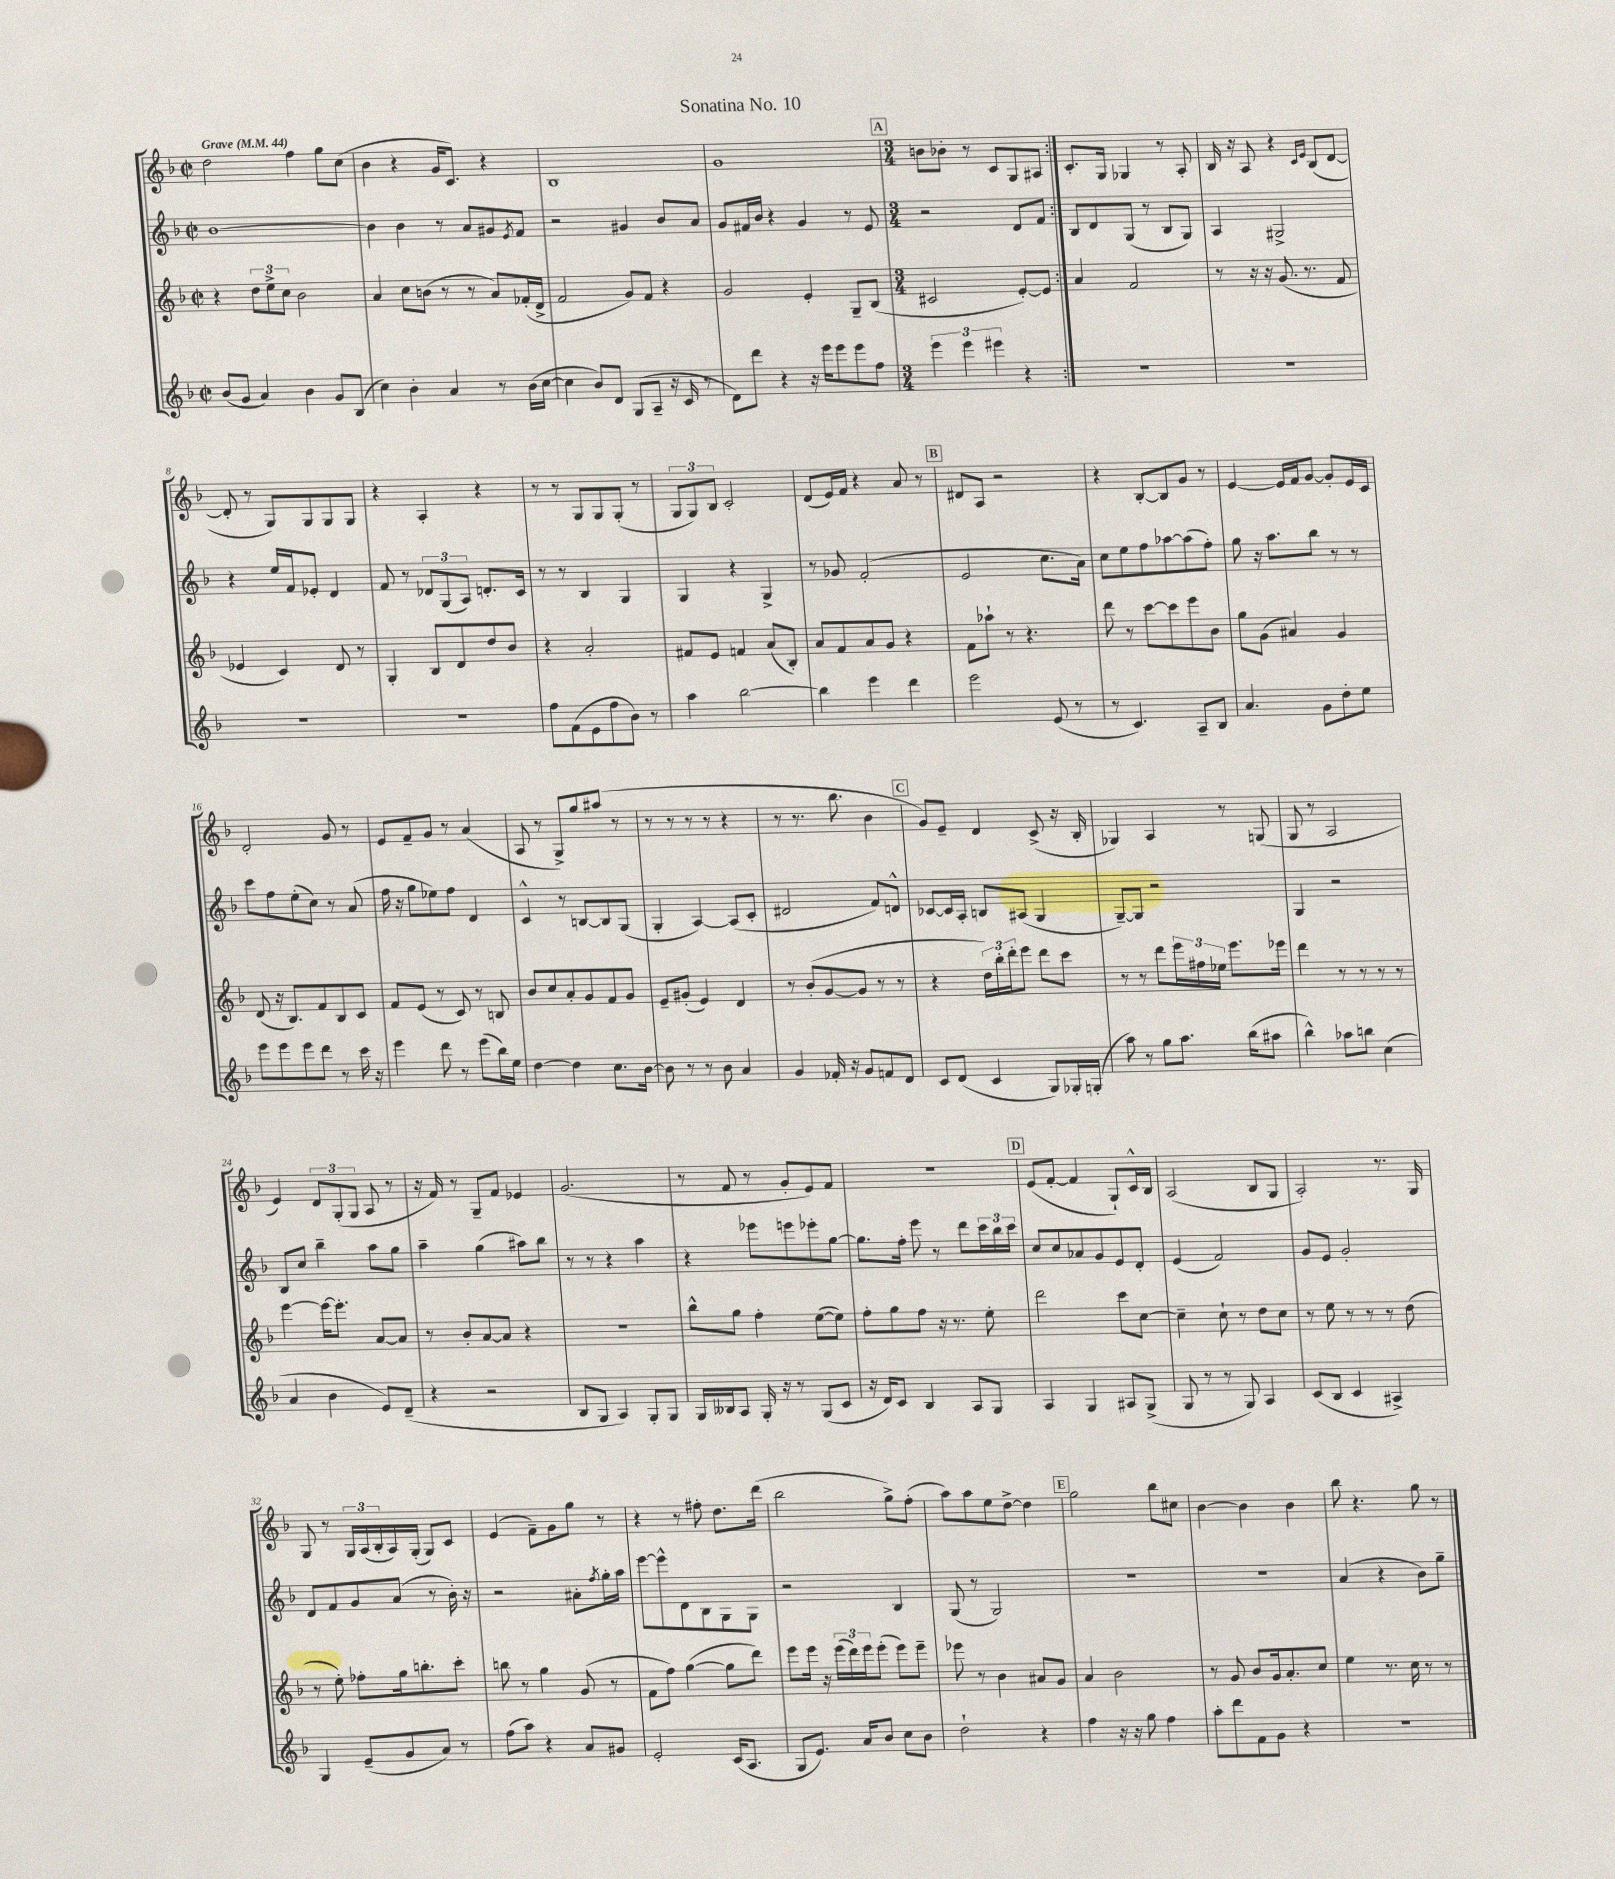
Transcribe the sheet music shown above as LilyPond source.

\header { title = "Sonatina No. 10" }
<<
\new StaffGroup <<
\new Staff = "s0" {
    \clef treble \key f \major \defaultTimeSignature \time 2/2 \tempo "Grave" 4 = 44
    \repeat volta 2 { d''2 f''4 g''8 c''8( |
    bes'4 r4 g'16 c'8.) r4 |
    bes1 |
    g'1 |
    \mark \markup { \box "A" } \numericTimeSignature \time 3/4 b'8 bes'8-. r8 c'8 g8 ais8 | }
    c'8.-. g16 ges4 r8 a8-. |
    bes16 r16 a8 r4 \grace { c'16 e'16 } bes8( d'8~ |
    d'8-. r8 g8) g8 g8 g8 |
    r4 a4-. r4 |
    r8 r8 g8 g8 g8-.( r8 |
    \tuplet 3/2 { g8 g8) bes8 } c'2-. |
    d'8( e'16) f'16 r4 a'8 r8 |
    \mark \markup { \box "B" } dis'8 a8 r2 |
    r4 bes8~-. bes8 g'8 r8 |
    e'4~ e'16 f'16 g'8~ g'8-. e'16 c'16 |
    d'2-. g'8 r8 |
    e'8 f'8-- g'8 r8 a'4( |
    a8 r8 g8->) g''8 ais''8( r8 |
    r8 r8 r8 r8 r4 |
    r8 r8. bes''8. bes'4 |
    \mark \markup { \box "C" } g'8) e'8-- d'4 c'8->( r16 bes16-. |
    ges4) a4 r8 g8( |
    g8 r8 a2 |
    e'4) \tuplet 3/2 { d'8 g8-.( g8 } a8 r8 |
    r16 f'16) r8 g8-- f'8 ees'4 |
    g'2.( |
    r8 f'8 r8 g'8-. e'8) f'8 |
    R2. |
    \mark \markup { \box "D" } e'8( f'8~-. f'4 g8-!) c'16-^ bes16 |
    a2( bes8 g8 |
    a2-.) r8. g16 |
    g8 r8 \tuplet 3/2 { g16 a16( bes16-. } a16) g16-.( g8) c'8 |
    e'4( f'8--) g'8 g''8 r8 |
    r4 r8 fis''8-. d''8. d'''16( |
    bes''2 g''8->) f''8-.( |
    a''8) a''8 e''8 d''8~-> d''4 |
    \mark \markup { \box "E" } g''2 bes''8 cis''8 |
    bes'4~ bes'4 bes'4 |
    bes''8 r4. g''8 r8 \bar "|." |
}
\new Staff = "s1" {
    \clef treble \key f \major \defaultTimeSignature \time 2/2
    \repeat volta 2 { bes'1~ |
    bes'4 bes'4 r8 a'8 gis'8 \acciaccatura { e'8 } f'8 |
    r2 gis'4 bes'8 a'8 |
    g'8 fis'16 bes'16 r4 g'4 r8 e'8 |
    \mark \markup { \box "A" } \numericTimeSignature \time 3/4 r2 d'8 f'8 | }
    bes8 d'8 g8( r8 bes8 g8) |
    a4 gis2-> |
    r4 e''16 f'16 ees'8-. d'4 |
    f'8 r8 \tuplet 3/2 { des'8 g8( a8) } d'8.-. c'16 |
    r8 r8 bes4 g4 |
    g4 r4 g4-> |
    r8 ges'8 f'2-.( |
    \mark \markup { \box "B" } e'2 c''8. a'16) |
    c''8 e''8 f''8 aes''8~ aes''8( f''8-.) |
    g''8 r16 a''8. bes''8 r8 r8 |
    c'''8 f''8 e''8-.( c''8) r8 a'8( |
    f''16 r16 g''8 ees''8) f''8 d'4 |
    c'4-^ r8 b8~ b8 g8( |
    g4-. a4~) a8( c'8-. |
    dis'2 f'8) d'8-^ |
    \mark \markup { \box "C" } ces'8~ ces'16 a16-. b8 ais8( g4 |
    g8~--) g8 r2 |
    g4 r2 |
    bes8 c''8 bes''4-- a''8 g''8 |
    a''4-- g''4( ais''8) bes''8 |
    r8 r8 r4 a''4 |
    r4 ees'''8 e'''8 ees'''8-. g''8~ |
    g''8. f''16-. e'''8 r8 d'''8 \tuplet 3/2 { c'''16 bes''16 c'''16 } |
    \mark \markup { \box "D" } c''8 c''8 aes'8 g'8 e'8 d'8-. |
    e'4( f'2) |
    g'8 e'8 g'2-. |
    d'8 f'8 g'8 a'8( r8 bes'16-.) r16 |
    r2 ais'8-. \acciaccatura { f''8 } g''16-. a''16 |
    e'''8~ e'''8-^ d'8 bes8 g8 g8 |
    r2 bes4 |
    g8( r8 g2) |
    \mark \markup { \box "E" } R2. |
    R2. |
    a'4( r4 bes'8) g''8-- \bar "|." |
}
\new Staff = "s2" {
    \clef treble \key f \major \defaultTimeSignature \time 2/2
    \repeat volta 2 { r4 \tuplet 3/2 { d''8 e''8-> c''8 } bes'2 |
    a'4 c''8 b'8( r8 r8 a'8) fes'16-.( d'16-> |
    f'2 g'8) f'8 r4 |
    g'2 e'4-. g8-- bes8( |
    \mark \markup { \box "A" } \numericTimeSignature \time 3/4 cis'2 e'8~-.) e'8 | }
    a'4 f'2 |
    r8 r16 r16 g'8.( r8. f'8 |
    ees'4 c'4) d'8 r8 |
    g4-. bes8 d'8 d''8 bes'8 |
    r4 a'2-. |
    fis'8 e'8 f'4 a'8( bes8-.) |
    a'8 f'8 a'8 g'8 r4 |
    \mark \markup { \box "B" } f'8 aes''8-! r8 r4. |
    d'''8 r8 c'''8~ c'''8 e'''8 bes'8 |
    g''8 g'8( ais'4) g'4 |
    d'8( r16 bes8.) f'8 bes8 c'8 |
    f'8 e'8( r8 c'8) r8 b8 |
    bes'8 c''8 a'8-. g'8 f'8 g'8 |
    e'8-- gis'8-.( e'4) d'4 |
    r8 bes'8-.( g'8~ g'8 r8 r8 |
    \mark \markup { \box "C" } r4 \tuplet 3/2 { d''16) bes''16-. d'''16-. } e'''8 d'''8 c'''8 |
    r8 r8 d'''8 \tuplet 3/2 { e'''16 fis''16 ees''16 } e'''8. ees'''16 |
    d'''4 r8 r8 r8 r8 |
    e'''4~ e'''16~ e'''8.-. a'8~ a'8 |
    r8 bes'8-. a'8~ a'8 r4 |
    R2. |
    bes''8-^ g''8 f''4-. e''8~( e''8) |
    f''8-. g''8 f''8 r16 r8. e''8-. |
    \mark \markup { \box "D" } d'''2 c'''8 c''8~ |
    c''4-- c''8-! r8 d''8 c''8 |
    r8 e''8 r8 r8 r8 d''8( |
    r8 e''8-.) fes''8-. g''16 b''8.-. c'''8-. |
    b''8 r8 g''4 g'8( r8 |
    f'8 f''8) g''4~( g''8 d'''8) |
    e'''8 e'''16 r16 \tuplet 3/2 { e'''16( d'''16) e'''16 } e'''8-.( e'''8) e'''8-- |
    ees'''8 r8 bes'4 ais'8 g'8 |
    \mark \markup { \box "E" } a'4 bes'2 |
    r8 g'8 bes'8 g'16 a'8.-. c''8 |
    e''4 r8. c''16 r8 r8 \bar "|." |
}
\new Staff = "s3" {
    \clef treble \key f \major \defaultTimeSignature \time 2/2
    \repeat volta 2 { bes'8( g'8 a'4) bes'4 g'8 bes8( |
    c''4) bes'4-. a'4 r8 bes'16( c''16~ |
    c''4 bes'8) d'8 g8( a8-- r16 c'16 r8 |
    d'8) d'''8 r4 r16 e'''16 e'''8 e'''8 f''8 |
    \mark \markup { \box "A" } \numericTimeSignature \time 3/4 \tuplet 3/2 { e'''4 e'''4 eis'''4 } r4 | }
    R2. |
    R2. |
    R2. |
    R2. |
    f''8 f'8( e'8 f''8 bes'8) r8 |
    a''4 bes''2~ |
    bes''4 e'''4 d'''4 |
    \mark \markup { \box "B" } e'''2 e'8( r8 |
    r8 c'4.) a8-- bes8 |
    a'4. g'8 d''8-. e''8 |
    e'''8 e'''8 e'''8 d'''8 r8 c'''16 r16 |
    e'''4 d'''8 r8 e'''8( bes''16) e''16 |
    d''4~ d''4 c''8. bes'16~ |
    bes'8 r8 r8 bes'8 a'4 |
    g'4 fes'16-. r16 g'8 f'8 d'8 |
    \mark \markup { \box "C" } c'8 d'8( c'4 g8) ges16-. g16-.( |
    a''8) r8 g''8 a''8. bes''16( ais''8 |
    bes''4-^) aes''8 b''8 c''4( |
    a'4 bes'4 e'8) d'8--( |
    r4 r2 |
    bes8 g8 a4) g8-. g8 |
    g16 beses16 a8 g16-. r16 r8 g8( c'8 |
    r16 d'16) c'8 bes4 a8 g8 |
    \mark \markup { \box "D" } a4 g4 ais8 g8->( |
    g8 r8 r8 g8) a4 |
    c'8( bes8 c'4 ais4->) |
    g4 e'8--( g'8 a'8) r8 |
    f''8( a''8) r4 a'8 gis'8 |
    e'2-. c'16( a8. |
    g8 e'8.) a'16 bes'8 c''8 bes'8 |
    d''2-! r4 |
    \mark \markup { \box "E" } f''4 r16 r16 g''8 f''4 |
    a''8-. d'''8 f'8 g'8 r4 |
    R2. \bar "|." |
}
>>
>>
